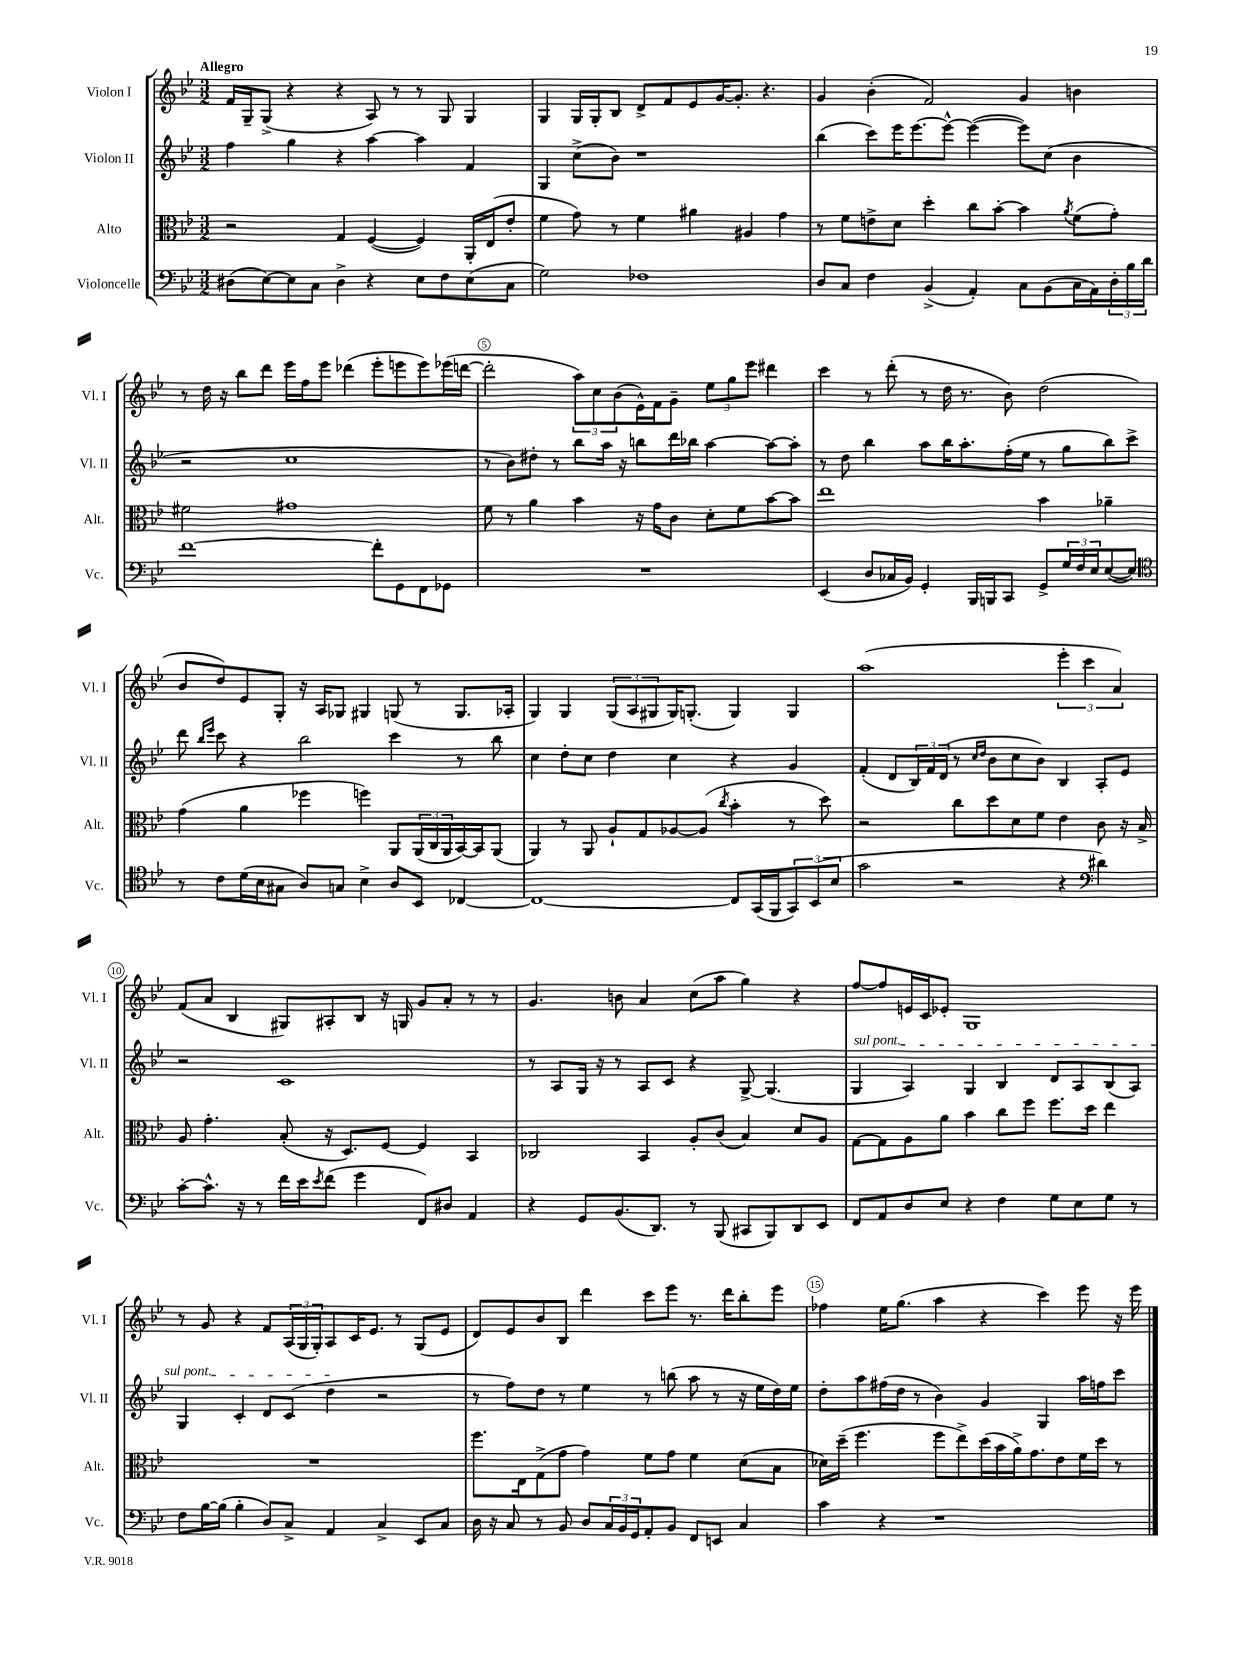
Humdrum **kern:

**kern	**kern	**kern	**kern
*staff4	*staff3	*staff2	*staff1
*clefF4	*clefC3	*clefG2	*clefG2
*k[b-e-]	*k[b-e-]	*k[b-e-]	*k[b-e-]
*M3/2	*M3/2	*M3/2	*M3/2
(8D#\L	2r	4ff\	16f/LL
.	.	.	16G~/J
[8E-\)	.	.	(8G^/J
8E-\]	.	4gg\	4r
8C\J	.	.	.
4D#^\	4G/	4r	4r
4r	([4F/	[4aa\	8A/)
.	.	.	8r
8E-\L	4F/])	4aa\]	8r
8F\	.	.	8G/
(8E-\	16AA'/LL	4f/	4G/
.	(16E-/J	.	.
8C\J	8e-'/J	.	.
=	=	=	=
2G\)	4f\	4G/	4G/
.	8g\)	(8cc^\L	16G/LL
.	.	.	16G'/J
.	8r	8b-\J)	8B-/J
1F-	4f\	1r	8d^/L
.	.	.	8f/
.	4a#\	.	8e-/
.	.	.	[16g/K
.	.	.	8.g'/]J
.	4A#/	.	.
.	.	.	4.r
.	4g\	.	.
=	=	=	=
8D/L	8r	(4bb-\	4g/
8C/J	8f\L	.	.
4F\	8e^\	8ccc\L)	(4b-'\
.	8d\J	16eee-\K	.
.	.	[8.eee-\	.
(4BB-^/	4dd'\	.	2f/)
.	.	8eee-^^\_J	.
4AA'/)	8cc\L	(4eee-\_	.
.	[8b-'\J	.	.
8C\L	4b-\]	8eee-\]L)	4g/
(8BB-\	.	(8cc\J	.
.	8qa/	.	.
16C\L	(8f\L	4b-\	4b\
16AA\)	.	.	.
24D'\	8g'\J)	.	.
24B-\	.	.	.
24d\JJ	.	.	.
=	=	=	=
[1f	2f#\	2r	8r
.	.	.	16dd\
.	.	.	16r
.	.	.	8bb-\L
.	.	.	8ddd\J
.	1g#	1cc	16eee-\LL
.	.	.	16ff\J
.	.	.	8eee-\J
.	.	.	(4ddd-\
8f'\]L	.	.	8eee-'\L
8GG\	.	.	8eee\
8FF\	.	.	8eee\)
8GG-\J	.	.	(16eee-\L
.	.	.	[16ddd\JJ
=	=	=	=
1.r	8f\	8r	2ddd'\]
.	8r	8b-\L)	.
.	4a\	8dd#'\J	.
.	.	8r	.
.	4b-\	8bb-\L	12aa\L)
.	.	.	12cc\
.	.	16aa\Jk	.
.	.	.	(12b-\
.	.	16r	.
.	16r	8bb\L	16e-^^\L)
.	16g\LK	.	16f\J
.	8c\J	16ddd\L	8g~\J
.	.	16bb-\JJ	.
.	8d'\L	[4aa\	12ee-\L
.	.	.	12gg\
.	8f\	.	.
.	.	.	12eee-\J
.	[8b-\	8aa\_L	4ddd#\
.	8b-\]J	8aa'\]J	.
=	=	=	=
(4EE-/	1ee-	8r	4ccc\
.	.	8dd\	.
8D/L	.	4bb-\	8r
16C-/L	.	.	(8ddd'\
16BB-/JJ)	.	.	.
4GG'/	.	8aa\L	8r
.	.	16bb-\K	16dd\
.	.	8.aa'\	8.r
16BBB-/LL	.	.	.
16BBB/J	.	.	.
8CC/J	.	(16ff'\L	8b-\)
.	.	16ee-\JJ	.
8GG^/L	4b-\	8r	(2dd\
24G/L	.	8gg\L	.
24F/	.	.	.
24E-/J	.	.	.
([8E-/	4a-~\	8bb-\)	.
8E-/]J)	.	8ccc^\J	.
=	=	=	=
*clefC4	*	*	*
8r	(4g\	8ddd\	8b-/L
.	.	16qqbb-/LL	.
.	.	16qqeee-/JJ	.
8c\L	.	8ccc\	8dd/)
(16d\L	4a\	4r	8e-/
16B-\J	.	.	.
8G#\J	.	.	8G'/J
8A/L)	4ff-\	2bb-\	16r
.	.	.	16A/LK
8G/J	.	.	8G-/J
4B-^\	4ff\)	.	4G#/
8A/L	8AA/L	4ccc\	(8G/
8BB-/J	(24AA/L	.	8r
.	24C/	.	.
.	24AA/	.	.
[4C-/	[16BB-/)	8r	8.G/L
.	16BB-/]J	.	.
.	(8AA/J	8bb-\	.
.	.	.	16A-'/Jk
=	=	=	=
1C-_	4AA/)	4cc\	4G/)
.	8r	8dd'\L	4G/
.	8AA/	8cc\J	.
.	8A`/L	4dd\	(12G/L
.	.	.	12A/
.	8G/	.	.
.	.	.	12G#/
.	[8A-/	4cc\	16G#/K)
.	.	.	(8.G'/J
.	(8A-/]J	.	.
.	8qcc/	.	.
8C-/]L	4b-'\	4r	4G/)
(16GG/L	.	.	.
16FF/J	.	.	.
12GG/)	8r	4g/	4G/
(12BB-/	.	.	.
.	8dd\)	.	.
12B-/J	.	.	.
=	=	=	=
2g\	2r	(4f'/	(1aa
.	.	8d/L	.
.	.	24B-/L)	.
.	.	24f/	.
.	.	(24d/JJ	.
2r	8cc\L	8r	.
.	.	16qqcc/LL	.
.	.	16qqdd/JJ	.
.	8dd\	8b-\L	.
.	8d\	8cc\	.
.	8f\J	8b-\J)	.
4r	4e-\	4B-/	6eee-'\
.	.	.	6ccc\
*clefF4	*	*	*
4d#\)	8c\	8A'/L	.
.	.	.	6a/)
.	16r	8e-/J	.
.	16B-^/	.	.
=	=	=	=
[8c'\L	8A/	2r	(8f/L
8.c^^\]J	4.g'\	.	8a/J
.	.	.	4B-/
16r	.	.	.
8r	.	.	.
16f\LL	(8B-'/	1c	8G#/L)
16e-\J	.	.	.
8qe-/	.	.	.
(8f\J	16r	.	8A#'/
.	8.D/L)	.	.
4g\	.	.	8B-/J
.	[8F/J	.	16r
.	.	.	16G/
8FF/L)	4F/]	.	8g/L
8D#/J	.	.	8a'/J
4AA/	4BB-/	.	8r
.	.	.	8r
=	=	=	=
4r	2C-/	8r	4.g/
.	.	8A/L	.
8GG/L	.	16G/Jk	.
.	.	16r	.
(8.BB-/	.	8r	8b\
.	4BB-/	8A/L	4a/
8.DD/J)	.	.	.
.	.	8c/J	.
8r	8A'/L	4r	(8cc\L
(8BBB-/	(8c/J	.	8aa\J
8CC#/L	4B-/)	[8G^/	4gg\)
8BBB-/)	.	(4.G/]	.
8DD/	8d/L	.	4r
8EE-/J	8A/J	.	.
=	=	=	=
8FF/L	[8G\L	4G/	[8ff/L
8AA/	8G\]	.	8ff/]
8D/	8A\	4A/)	16e/L
.	.	.	16c/J
8E-/J	8a\J	.	8e-'/J
4r	4b-\	4G/	1G
4F\	8cc\L	4B-/	.
.	8ff\J	.	.
8G\L	8.ff\L	8d/L	.
8E-\	.	8A/	.
.	16dd\Jk	.	.
8G\J	4ee-\	(8B-/	.
8r	.	8A/J)	.
=	=	=	=
8F\L	1.r	4G/	8r
[16B-\L	.	.	8g/
(16B-\]JJ	.	.	.
4B-'\	.	4c'/	4r
8D/L)	.	8d/L	8f/L
8C^/J	.	(8c/J	(24A/L
.	.	.	24G/
.	.	.	24G'/J)
4AA/	.	4dd\	8A/
.	.	.	16c/K
.	.	.	8.e-/J
4C^/	.	2r	.
.	.	.	8r
8EE-/L	.	.	(8G/L
8C/J	.	.	8e-/J
=	=	=	=
16D\	8.ff\L	8r	8d/L)
16r	.	.	.
8C/	.	8ff\L)	8e-/
.	16E-\k	.	.
8r	(8G^\	8dd\J	8b-/
8BB-/	8g\J	8r	8B-/J
8D/L	4g\)	4ee-\	4ddd\
24C/L	.	.	.
24BB-/	.	.	.
24GG/J	.	.	.
8AA'/	8f\L	8r	8ccc\L
8BB-/J	8g\J	(8bb\	8eee-\J
8FF/L	4f\	8aa\	8.r
8EE/J	.	8r	.
.	.	.	16ddd\LK
4C/	(8d\L	16r	8bb-'\
.	.	16ee-\LL	.
.	8B-\J	16dd\)	8eee-\J
.	.	16ee-\JJ	.
=	=	=	=
4c\	16d-\LL)	8dd'\L	4ff-\
.	(16dd~\JJ	.	.
.	4.ff\	8aa\	.
4r	.	(16ff#\L	16ee-\LK
.	.	16dd\JJ	(8.gg\J
.	.	8r	.
1r	8ff\L	4b-\)	4aa\
.	8ee-^\)	.	.
.	(16dd\L	4g/	4r
.	16b-\	.	.
.	16a^\J)	.	.
.	8.g\	.	.
.	.	4G/	4ccc\)
.	8e-\	.	.
.	16f\L	16aa\LL	8eee-\
.	16dd\JJ	16ff\J	.
.	8r	8ccc\J	16r
.	.	.	16eee-\
==	==	==	==
*-	*-	*-	*-
